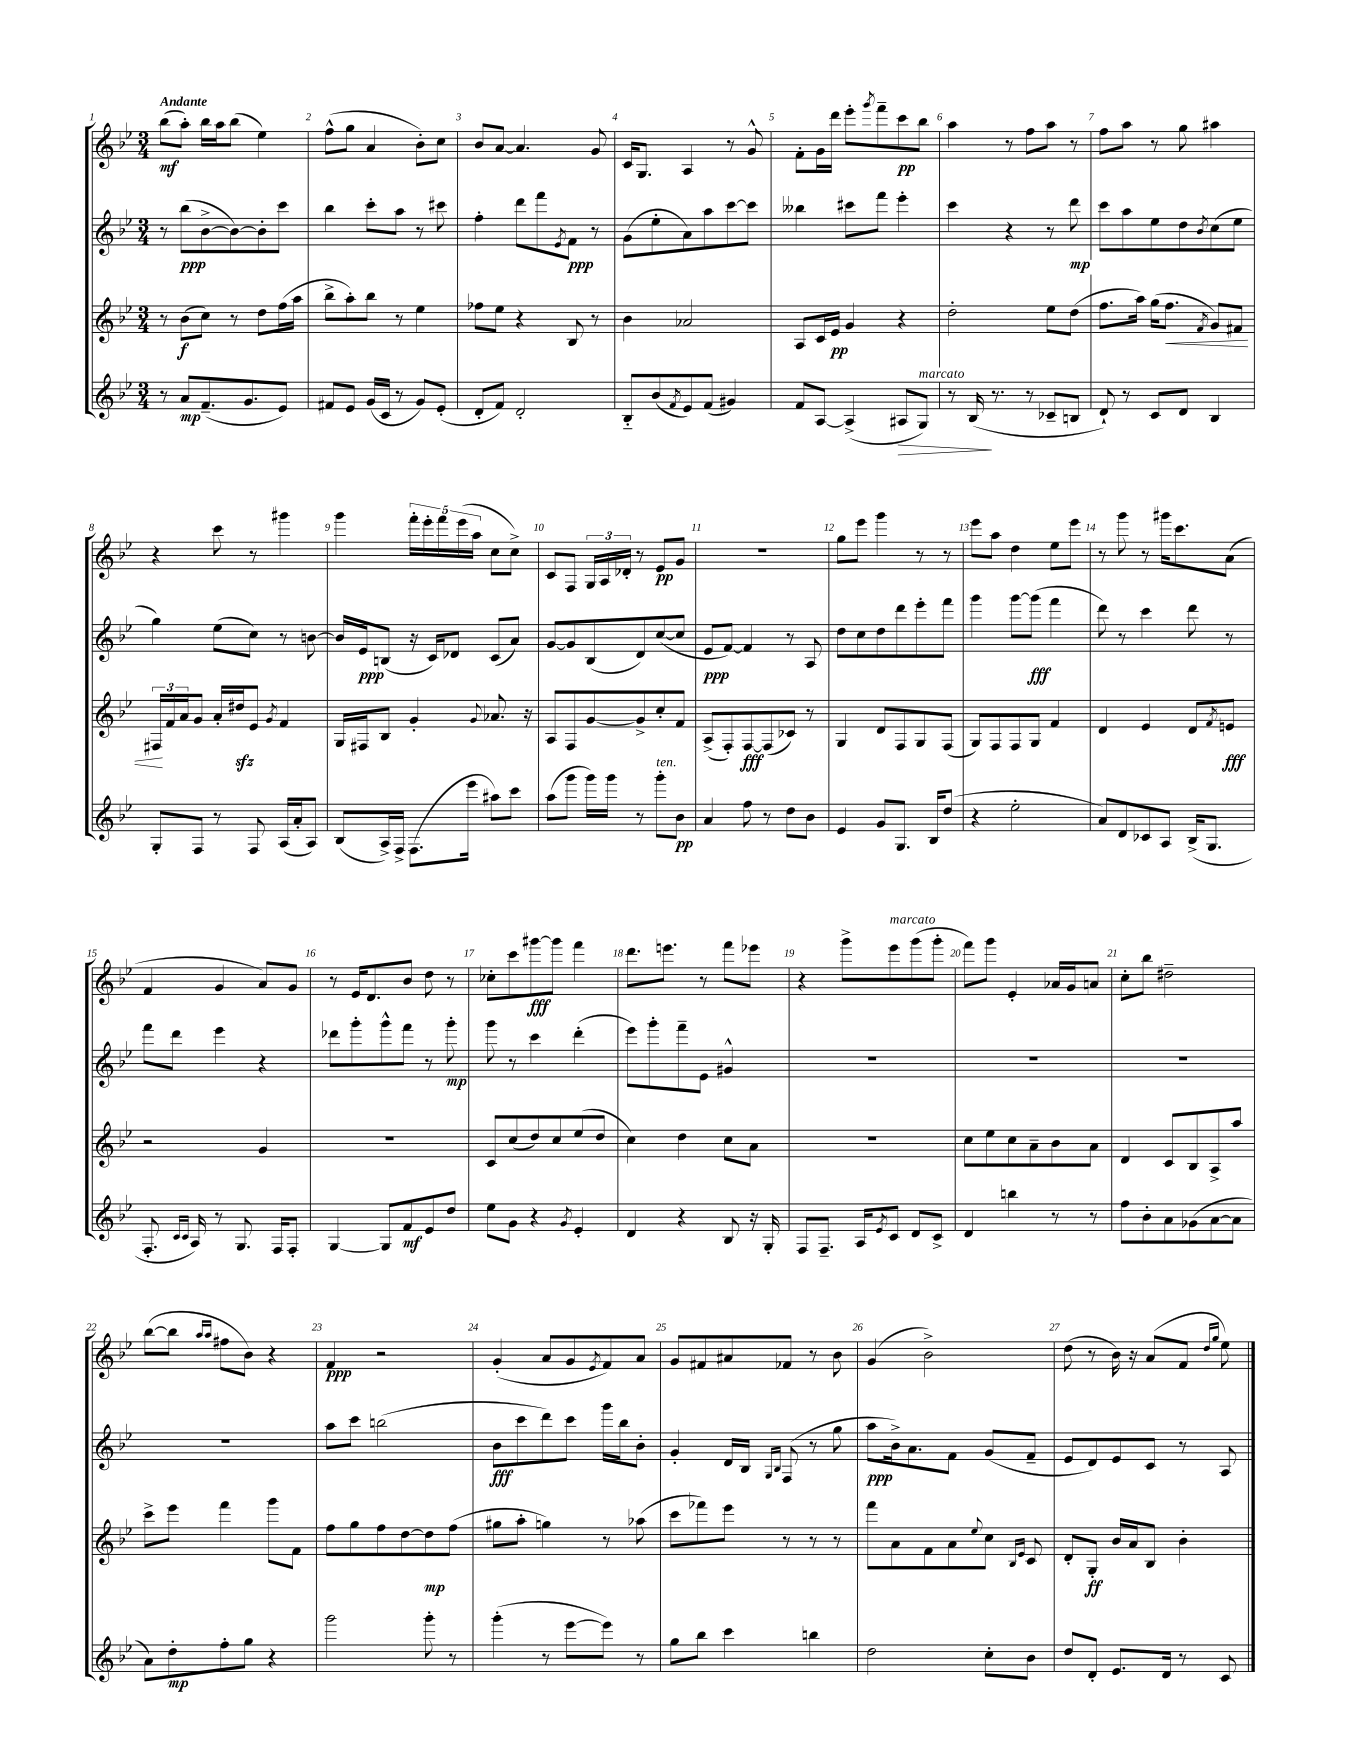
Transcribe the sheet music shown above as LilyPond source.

<<
\new StaffGroup <<
\new Staff = "s0" {
    \clef treble \key bes \major \numericTimeSignature \time 3/4 \tempo "Andante"
    bes''8\mf( a''8-.) bes''16 a''16 bes''8( ees''4) |
    f''8-^( g''8 a'4 bes'8-.) c''8 |
    bes'8 a'8~ a'4. g'8 |
    c'16 g8. a4 r8 g'8-^ |
    f'8-. g'16 d'''16 ees'''8-. \acciaccatura { g'''8 } f'''8-- c'''8\pp bes''8 |
    a''4 r8 f''8 a''8 r8 |
    f''8 a''8 r8 g''8 ais''4 |
    r4 c'''8 r8 gis'''4 |
    g'''4 \tuplet 5/4 { f'''16-. ees'''16-. f'''16 ees'''16( a''16 } c''8 c''8->) |
    c'8 f8 \tuplet 3/2 { g16 a16 des'16-. } r8 ees'8\pp g'8 |
    R2. |
    g''8 ees'''8 g'''4 r8 r8 |
    ees'''8 a''8 d''4 ees''8 ees'''8 |
    r8 g'''8 r8 gis'''16 c'''8. a'8( |
    f'4 g'4 a'8) g'8 |
    r8 ees'16 d'8. bes'8 d''8 r8 |
    ces''8-. c'''8 gis'''8~\fff gis'''8 f'''4 |
    d'''8. e'''8. r8 f'''8 ees'''8 |
    r4 g'''8-> ees'''8^\markup { \italic "marcato" } g'''8( g'''8-. |
    f'''8) g'''8 ees'4-. aes'16 g'16 a'8 |
    c''8-. bes''8 dis''2-- |
    bes''8~( bes''8 \grace { a''16 a''16 } fis''8 bes'8) r4 |
    f'4\ppp r2 |
    g'4-.( a'8 g'8 \acciaccatura { ees'8 } f'8) a'8 |
    g'8 fis'8 ais'8 fes'8 r8 bes'8 |
    g'4( bes'2->) |
    d''8( r8 bes'16) r16 a'8( f'8 \grace { d''16 g''16 } ees''8) \bar "|." |
}
\new Staff = "s1" {
    \clef treble \key bes \major \numericTimeSignature \time 3/4
    r8 bes''8\ppp( bes'8~-> bes'8~) bes'8-. c'''8 |
    bes''4 c'''8-. a''8 r8 cis'''8 |
    f''4-. d'''8 f'''8 \acciaccatura { ees'8 } f'8\ppp r8 |
    g'8( ees''8-. a'8) a''8 c'''8~ c'''8 |
    beses''4 cis'''8 f'''8 ees'''4-. |
    c'''4 r4 r8 d'''8\mp |
    c'''8 a''8 ees''8 d''8 \acciaccatura { bes'8 } c''8( ees''8 |
    g''4) ees''8( c''8) r8 b'8~ |
    b'16 ees'16\ppp b8( r16 c'16) des'8 c'8( a'8) |
    g'8~ g'8 bes8( d'8) c''8~( c''8 |
    ees'8\ppp f'8~) f'4 r8 a8 |
    d''8 c''8 d''8 d'''8 ees'''8-. f'''8 |
    g'''4 g'''8~ g'''8\fff( f'''4 |
    d'''8) r8 c'''4 d'''8 r8 |
    f'''8 d'''8 ees'''4 r4 |
    des'''8 g'''8-. g'''8-^ f'''8 r8 g'''8-.\mp |
    g'''8 r8 c'''4 d'''4-.( |
    ees'''8) g'''8-. f'''8-- ees'8 gis'4-^ |
    R2. |
    R2. |
    R2. |
    R2. |
    a''8 c'''8 b''2( |
    bes'8\fff c'''8 d'''8) c'''8 g'''16 bes''16 bes'8-. |
    g'4-. d'16 bes16 \grace { g16 bes16 } f8( r8 g''8 |
    a''8\ppp bes'16->) a'8. f'8 g'8( f'8-- |
    ees'8 d'8) ees'8 c'8 r8 a8 \bar "|." |
}
\new Staff = "s2" {
    \clef treble \key bes \major \numericTimeSignature \time 3/4
    r8 bes'8\f( c''8) r8 d''8 f''16( a''16 |
    bes''8-> a''8-.) bes''8 r8 ees''4 |
    fes''8 ees''8 r4 bes8 r8 |
    bes'4 aes'2 |
    a8 c'16 ees'16\pp g'4 r4 |
    d''2-. ees''8 d''8( |
    f''8. a''16) g''16( f''8.\< \acciaccatura { f'8 } g'8) fis'8 |
    \tuplet 3/2 { fis16\! f'16 a'16 } g'8 a'16-. dis''16\sfz ees'8 \acciaccatura { g'8 } f'4 |
    g16 fis16 bes8 g'4-. \appoggiatura { g'8 } aes'8. r16 |
    a8 f8 g'8~ g'8-> c''8-. f'8 |
    a8->( f8-.) f8~\fff f8( ces'8) r8 |
    g4 d'8 f8 g8 f8( |
    g8) f8 f8 g8 f'4 |
    d'4 ees'4 d'8 \acciaccatura { f'8 } e'8\fff |
    r2 g'4 |
    R2. |
    c'8 c''8( d''8) c''8 ees''8( d''8 |
    c''4) d''4 c''8 a'8 |
    R2. |
    c''8 ees''8 c''8 a'8-- bes'8 a'8 |
    d'4 c'8 bes8 a8-> a''8 |
    c'''8-> ees'''8 f'''4 g'''8 f'8 |
    f''8 g''8 f''8 d''8~ d''8\mp f''8( |
    gis''8 a''8-. g''4) r8 aes''8( |
    c'''8 fes'''8) ees'''8 r8 r8 r8 |
    f'''8 a'8 f'8 a'8 \appoggiatura { ees''8 } c''8 \grace { bes16 ees'16 } c'8 |
    d'8-. g8-.\ff bes'16 a'16 bes8 bes'4-. \bar "|." |
}
\new Staff = "s3" {
    \clef treble \key bes \major \numericTimeSignature \time 3/4
    r8 a'8\mp f'8.--( g'8. ees'8) |
    fis'8 ees'8 g'16( c'16 r8 g'8) ees'8-.( |
    d'8-. f'8) d'2-. |
    bes8-_ bes'8( \acciaccatura { f'8 } ees'8) f'8( gis'4) |
    f'8 a8~ a4->( ais8\> g8^\markup { \italic "marcato" }) |
    r8 bes16\!( r8. r8 ces'8-- b8 |
    d'8-!) r8 c'8 d'8 bes4 |
    g8-. f8 r8 f8 a16( a'16-. a8) |
    bes8( a16->) f16-> f8.( ees'''16 ais''8) c'''8 |
    a''8( g'''8 g'''16) g'''16 r8 g'''8-.^\markup { \italic "ten." } bes'8\pp |
    a'4 f''8 r8 d''8 bes'8 |
    ees'4 g'8 g8. bes16 d''8( |
    r4 ees''2-. |
    a'8) d'8 ces'8 a8 bes16->( g8. |
    f8.-. \grace { c'16 c'16 } a16) r8 g8. f16 f8-. |
    g4~ g8 f'8\mf ees'8 d''8 |
    ees''8 g'8 r4 \acciaccatura { g'8 } ees'4-. |
    d'4 r4 bes8 r16 g16-. |
    f8 f8.-- a16 \acciaccatura { ees'8 } c'8 d'8 c'8-> |
    d'4 b''4 r8 r8 |
    f''8 bes'8-. a'8 ges'8( a'8~ a'8 |
    a'8) d''8-.\mp f''8-. g''8 r4 |
    g'''2 g'''8-. r8 |
    g'''4-.( r8 ees'''8~ ees'''8) r8 |
    g''8 bes''8 c'''4 b''4 |
    d''2 c''8-. bes'8 |
    d''8 d'8-. ees'8. d'16 r8 c'8 \bar "|." |
}
>>
>>
\layout { \context { \Score \override BarNumber.break-visibility = ##(#f #t #t) barNumberVisibility = #all-bar-numbers-visible } }
